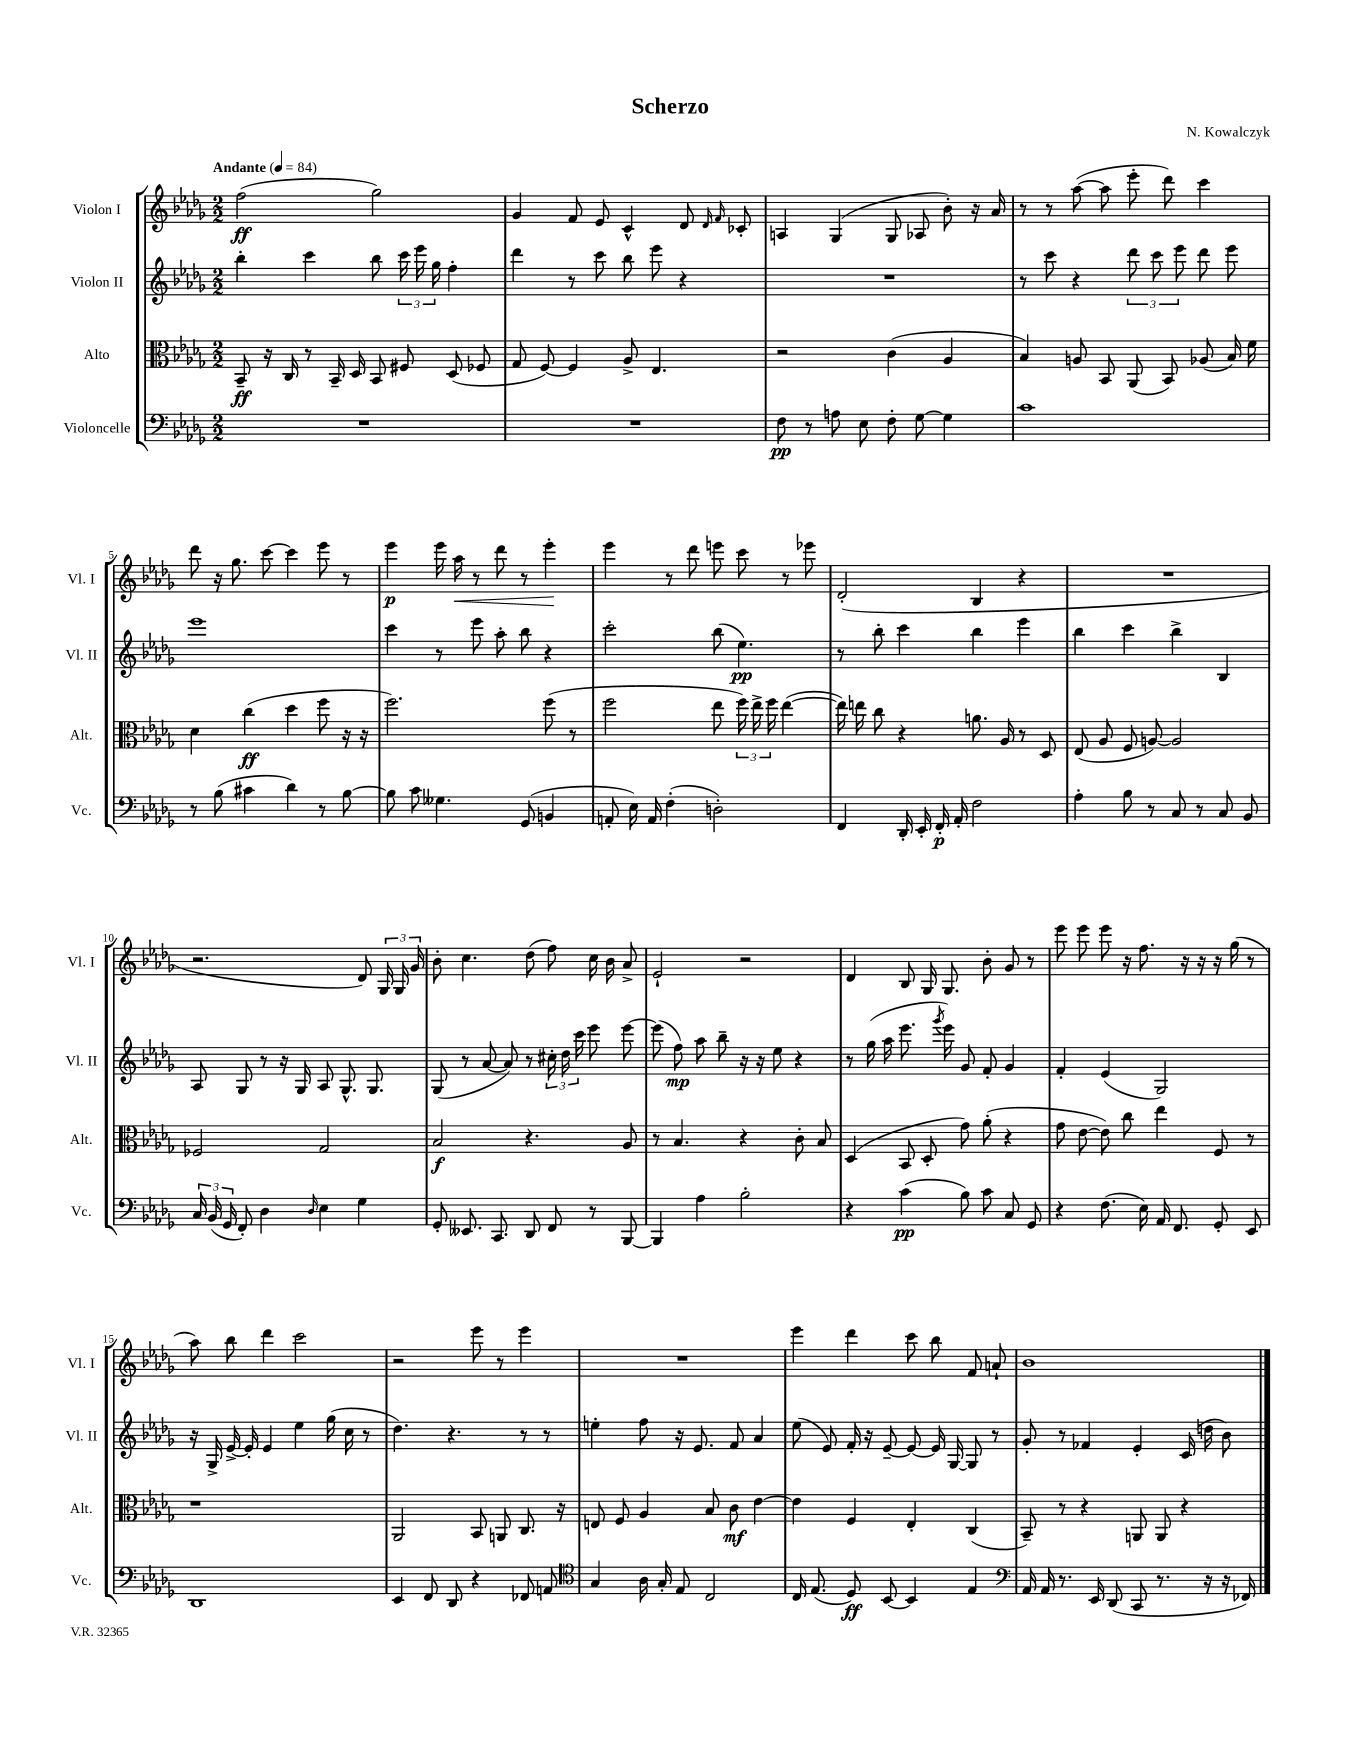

**kern	**kern	**kern	**kern
*staff4	*staff3	*staff2	*staff1
*clefF4	*clefC3	*clefG2	*clefG2
*k[b-e-a-d-g-]	*k[b-e-a-d-g-]	*k[b-e-a-d-g-]	*k[b-e-a-d-g-]
*M2/2	*M2/2	*M2/2	*M2/2
*MM84	*MM84	*MM84	*MM84
1r	8BB-~	4bb-'	(2ff
.	16r	.	.
.	16C	.	.
.	8r	4ccc	.
.	16BB-~	.	.
.	16D-	.	.
.	8BB-	8bb-	2gg-)
.	8F#	24ccc	.
.	.	24eee-	.
.	.	24gg-	.
.	(8D-	4ff'	.
.	8F-	.	.
=	=	=	=
1r	8G-	4ddd-	4g-
.	[8F)	.	.
.	4F]	8r	8f
.	.	8ccc	8e-
.	8A-^	8bb-	4c^^
.	4.E-	8eee-	.
.	.	4r	8d-
.	.	.	16qqd-
.	.	.	16qqf
.	.	.	8c-'
=	=	=	=
8F	2r	1r	4A
8r	.	.	.
8A	.	.	(4G-
8E-	.	.	.
8F'	(4c	.	8G-
[8G-	.	.	8A-
4G-]	4A-	.	8b-')
.	.	.	16r
.	.	.	16a-
=	=	=	=
1c	4B-)	8r	8r
.	.	8ccc	8r
.	8A	4r	([8aa-
.	8BB-	.	8aa-]
.	(8AA-	12ddd-	8eee-'
.	.	12ccc	.
.	8BB-)	.	8ddd-)
.	.	12eee-	.
.	(8A-	8ddd-	4ccc
.	16B-)	8eee-	.
.	16f	.	.
=	=	=	=
8r	4d-	1eee-	8ddd-
(8B-	.	.	16r
.	.	.	8.gg-
4c#	(4cc	.	.
.	.	.	[8ccc
4d-)	4dd-	.	4ccc]
8r	8ff	.	8eee-
[8B-	16r	.	8r
.	16r	.	.
=	=	=	=
8B-]	2.ff)	4ccc	4eee-
8c	.	.	.
4.G--	.	8r	16eee-
.	.	.	16aa-
.	.	8eee-	8r
.	.	8aa-'	8ddd-
(8GG-	.	8bb-	8r
4BB	(8ff	4r	4eee-'
.	8r	.	.
=	=	=	=
8AA'	2ff	2ccc'	4eee-
16E-)	.	.	.
16AA	.	.	.
(4F'	.	.	8r
.	.	.	8ddd-
2D')	8ee-	(8bb-	8eee
.	24ff)	4.ee-)	8ccc
.	24ee-^	.	.
.	24ff	.	.
.	([4ee-	.	8r
.	.	.	8eee-
=	=	=	=
4FF	16ee-])	8r	(2d-'
.	16ee	.	.
.	8cc	8bb-'	.
16DD-'	4r	4ccc	.
16EE-'	.	.	.
16FF'	.	.	.
16AA-'	.	.	.
2F	8.a	4bb-	4B-
.	16A-	.	.
.	8r	4eee-	4r
.	8D-	.	.
=	=	=	=
4A-'	(8E-	4bb-	1r
.	8A-	.	.
8B-	8F	4ccc	.
8r	[8A)	.	.
8C	2A]	4bb-^	.
8r	.	.	.
8C	.	4B-	.
8BB-	.	.	.
=	=	=	=
24C	2F-	8A-	2.r
(24BB-	.	.	.
24GG-	.	.	.
8FF')	.	8G-	.
4D-	.	8r	.
.	.	16r	.
.	.	16G-	.
16qqD-	.	.	.
4E-	2G-	8A-	.
.	.	8.G-^^	.
4G-	.	.	8d-)
.	.	8.G-	.
.	.	.	24G-
.	.	.	24G-
.	.	.	24g-
=	=	=	=
8GG-'	2B-	(8G-	8b-'
8.EE--	.	8r	4.cc
.	.	[8a-	.
8.CC	.	.	.
.	.	8a-])	.
8DD-	4.r	8r	(8dd-
8FF	.	24cc#'	8ff)
.	.	24dd-	.
.	.	24ccc	.
8r	.	8eee-	16cc
.	.	.	16b-
[8BBB-	8A-	[8eee-	8a-^
=	=	=	=
4BBB-]	8r	(8eee-]	2e-`
.	4.B-	8ff)	.
4A-	.	8aa-	.
.	.	8bb-~	.
2B-'	4r	16r	2r
.	.	16r	.
.	.	8ee-	.
.	8c'	4r	.
.	8B-	.	.
=	=	=	=
4r	(4D-	8r	4d-
.	.	(16gg-	.
.	.	16aa-	.
(4c	8BB-	8.eee-	8B-
.	8D-'	.	16G-
.	.	8qggg-	.
.	.	16eee-)	8.G-
8B-)	8g-)	8g-	.
8c	(8a-'	8f'	8b-'
8C	4r	4g-	8g-
8GG-	.	.	8r
=	=	=	=
4r	8g-	4f'	8eee-
.	[8e-	.	8eee-
(8.F	8e-])	(4e-	8eee-
.	8cc	.	16r
16E-)	.	.	8.ff
16AA-	4ee-	2G-)	.
8.FF	.	.	.
.	.	.	16r
.	.	.	16r
8GG-'	8F	.	16r
.	.	.	(16gg-
8EE-	8r	.	8r
=	=	=	=
1DD-	1r	16r	8aa-)
.	.	16G-^	.
.	.	[16e-^	8bb-
.	.	16e-']	.
.	.	4e-	4ddd-
.	.	4ee-	2ccc
.	.	(16gg-	.
.	.	16cc	.
.	.	8r	.
=	=	=	=
4EE-	2AA-	4.dd-)	2r
8FF	.	.	.
8DD-	.	4.r	.
4r	8BB-	.	8eee-
.	8AA	.	8r
8FF-	8.C	8r	4eee-
8AA	.	8r	.
.	16r	.	.
=	=	=	=
*clefC4	*	*	*
4G-	8E	4ee'	1r
.	8F	.	.
16A-	4A-	8ff	.
16G-'	.	.	.
8E-	.	16r	.
.	.	8.e-	.
2C	8B-	.	.
.	8c	8f	.
.	[4e-	4a-	.
=	=	=	=
16C	4e-]	(8ee-	4eee-
(8.E-	.	.	.
.	.	8e-)	.
8D-)	4F	16f'	4ddd-
.	.	16r	.
[8BB-	.	[8e-~	.
4BB-]	4E-'	8e-_	8ccc
.	.	16e-]	8bb-
.	.	[16G-	.
4E-	(4C	8G-]	8f
.	.	8r	8a`
=	=	=	=
*clefF4	*	*	*
16AA-	8BB-~)	8g-'	1b-
16AA-	.	.	.
8.r	8r	8r	.
.	4r	4f-	.
16EE-	.	.	.
(8DD-	.	.	.
8CC	8AA	4e-'	.
8.r	8AA	.	.
.	4r	(16c	.
16r	.	16dd	.
16r	.	8b-)	.
16FF-)	.	.	.
==	==	==	==
*-	*-	*-	*-
